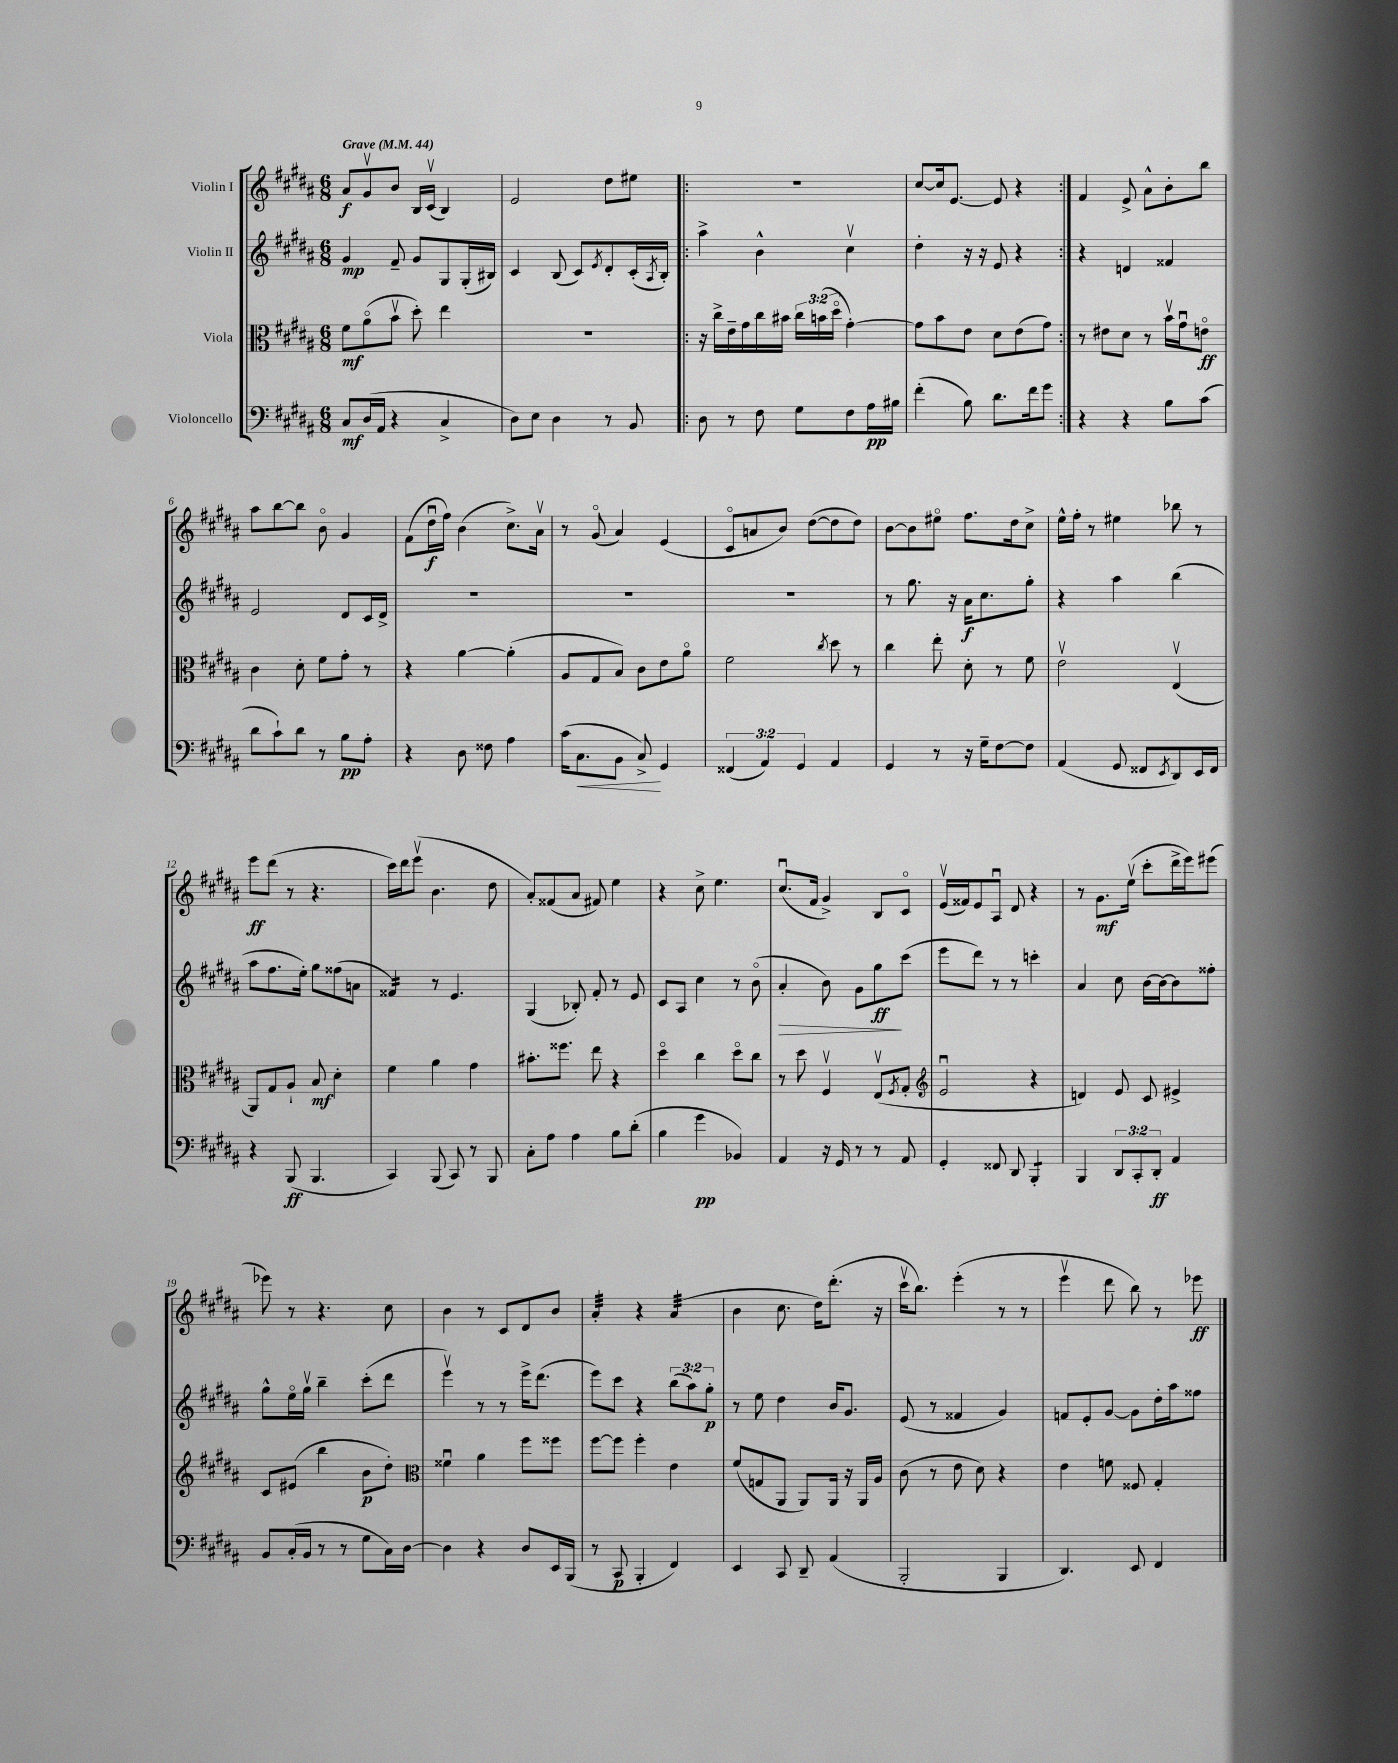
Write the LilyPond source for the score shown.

<<
\new StaffGroup <<
\new Staff = "s0" \with { instrumentName = "Violin I" } {
    \clef treble \key b \major \numericTimeSignature \time 6/8 \tempo "Grave" 4 = 44
    ais'8\f gis'8\upbow b'8 b16 cis'16\upbow( b4) |
    e'2 dis''8 eis''8 |
    \repeat volta 2 { R2. |
    cis''8~ cis''16 e'8.~ e'8 r4 | }
    fis'4 e'8-> ais'8-^ b'8-. b''8 |
    ais''8 b''8~ b''8 b'8\flageolet gis'4 |
    fis'8( dis''16\downbow\f fis''16) b'4( cis''8.->) ais'16\upbow |
    r8 gis'8\flageolet( ais'4) e'4( |
    cis'8\flageolet a'8 b'8) dis''8~( dis''8 dis''8) |
    b'8~ b'8 eis''8\flageolet fis''8. dis''16 cis''8-> |
    e''16-^ fis''16-. r8 eis''4 bes''8 r8 |
    e'''8\ff dis'''8( r8 r4. |
    cis'''16) dis'''16 e'''8\upbow( b'4. dis''8 |
    ais'8-.) fisis'8( ais'8 fis'8) e''4 |
    r4 cis''8-> e''4. |
    cis''8.\downbow( fis'16 gis'4->) b8 cis'8\flageolet |
    e'16\upbow( fisis'16) e'8 ais8\downbow dis'8 r4 |
    r8 gis'8.\mf e''16\upbow( cis'''8-. dis'''16-> e'''16) eis'''8( |
    ees'''8) r8 r4. cis''8 |
    b'4 r8 cis'8 dis'8 b'8 |
    ais'4:32-. r4 ais'4:32( |
    b'4 cis''8. dis''16) dis'''8.-.( r16 |
    cis'''16\upbow b''8.) e'''4-.( r8 r8 |
    e'''4\upbow dis'''8 b''8) r8 ees'''8\ff \bar "|." |
}
\new Staff = "s1" \with { instrumentName = "Violin II" } {
    \clef treble \key b \major \numericTimeSignature \time 6/8 \override Staff.TupletNumber.text = #tuplet-number::calc-fraction-text
    gis'4\mp fis'8-- gis'8 gis8 gis16-.( bis16) |
    cis'4 b8( cis'8) \acciaccatura { e'8 } dis'8-. cis'16-.( \acciaccatura { ais8 } b16-.) |
    \repeat volta 2 { ais''4-> b'4-^ cis''4\upbow |
    dis''4-. r16 r16 e'8 r4 | }
    r4 d'4 fisis'4 |
    e'2 dis'8 cis'16 dis'16-> |
    R2. |
    R2. |
    R2. |
    r8 gis''8. r16 ais'16\f cis''8. gis''8-. |
    r4 ais''4 b''4( |
    ais''8 fis''8. e''16-.) gis''8 fisis''8( a'8 |
    fisis'4:16) r8 e'4. |
    gis4( bes8-.) fis'8-. r8 e'8 |
    cis'8 ais8 cis''4 r8 b'8\flageolet( |
    ais'4-.\> b'8) gis'8 gis''8\ff\! cis'''8( |
    e'''8 dis'''8) r8 r8 c'''4-. |
    ais'4 cis''8 b'16~ b'16~ b'8 fisis''8-. |
    gis''8-^ e''16\flageolet gis''16\upbow b''4-- cis'''8-.( dis'''8 |
    e'''4\upbow) r8 r8 e'''16-> dis'''8.( |
    e'''8) cis'''8 r4 \tuplet 3/2 { b''8( ais''8) gis''8-.\p } |
    r8 e''8 dis''4 b'16 gis'8. |
    e'8( r8 fisis'4 gis'4) |
    f'8 e'8-. gis'8~ gis'8 dis''16-. ais''16 fisis''8 \bar "|." |
}
\new Staff = "s2" \with { instrumentName = "Viola" } {
    \clef alto \key b \major \numericTimeSignature \time 6/8 \override Staff.TupletNumber.text = #tuplet-number::calc-fraction-text
    fis'8\mf ais'8\flageolet( b'8\upbow dis''8-.) e''4 |
    R2. |
    \repeat volta 2 { r16 cis''16-> e'16-- gis'16 cis''16 bis'16 \tuplet 3/2 { cis''16 b'16( dis''16\flageolet } gis'4~-.) |
    gis'8 b'8 e'8 dis'8 e'8( gis'8) | }
    r8 eis'8 dis'8 r8 b'16\upbow gis'16\downbow e'8\flageolet\ff |
    cis'4 dis'8-. fis'8 gis'8-. r8 |
    r4 ais'4~ ais'4-.( |
    ais8 gis8 b8) cis'8 e'8 ais'8\flageolet |
    fis'2 \acciaccatura { cis''8 } dis''8 r8 |
    cis''4 e''8-. dis'8-. r8 fis'8 |
    e'2\upbow e4\upbow( |
    ais,8) gis8 ais8-! b8\mf dis'4-. |
    fis'4 ais'4 gis'4 |
    bis'8.-. fisis''8. e''8 r4 |
    dis''4\flageolet cis''4 dis''8\flageolet cis''8 |
    r8 dis''8 fis4\upbow e8\upbow( \acciaccatura { fis8 } gis8-. |
    \clef treble e'2\downbow r4 |
    d'4) e'8 cis'8 eis'4-> |
    cis'8 eis'8( b''4 b'8\p dis''8-.) |
    \clef alto fisis'4\downbow ais'4 fis''8 fisis''8 |
    fis''8~ fis''8 fis''4-. e'4 |
    fis'8( g8 ais,8 ais,8) ais,16 r16 ais,16 ais16 |
    cis'8( r8 e'8 dis'8) r4 |
    e'4 f'8 fisis8 gis4-. \bar "|." |
}
\new Staff = "s3" \with { instrumentName = "Violoncello" } {
    \clef bass \key b \major \numericTimeSignature \time 6/8 \override Staff.TupletNumber.text = #tuplet-number::calc-fraction-text
    cis8\mf dis16( ais,16 r4 cis4-> |
    dis8) e8 dis4 r8 b,8 |
    \repeat volta 2 { dis8 r8 fis8 gis8 fis8 ais16\pp bis16 |
    fis'4-.( b8) dis'8. fis'16 gis'8 | }
    r4 r4 b8 cis'8( |
    dis'8 cis'8-!) dis'8 r8 b8\pp ais8-. |
    r4 dis8 fisis8 ais4 |
    cis'16( cis8.\< b,8 cis8->\!) gis,4 |
    \tuplet 3/2 { fisis,4( ais,4) gis,4 } ais,4 |
    gis,4 r8 r16 gis16-- fis8~ fis8 |
    ais,4( gis,8 fisis,8 \acciaccatura { e,8 } dis,8) e,16 fisis,16 |
    r4 b,,8\ff( b,,4. |
    cis,4) b,,8( cis,8) r8 b,,8 |
    cis8-. ais8 ais4 b8 dis'8-.( |
    b4 gis'4\pp bes,4) |
    ais,4 r16 gis,16 r8 r8 ais,8 |
    gis,4-. fisis,8 dis,8 b,,4:8-. |
    b,,4 \tuplet 3/2 { dis,8 cis,8-. dis,8-.\ff } ais,4 |
    b,8 cis16-.( b,16 r8 r8 gis8 cis16) dis16~ |
    dis4 r4 dis8 e,16 b,,16( |
    r8 cis,8\p b,,4-. fis,4) |
    e,4 cis,8 dis,8-- ais,4( |
    b,,2-. b,,4 |
    dis,4.) e,8 fis,4 \bar "|." |
}
>>
>>
